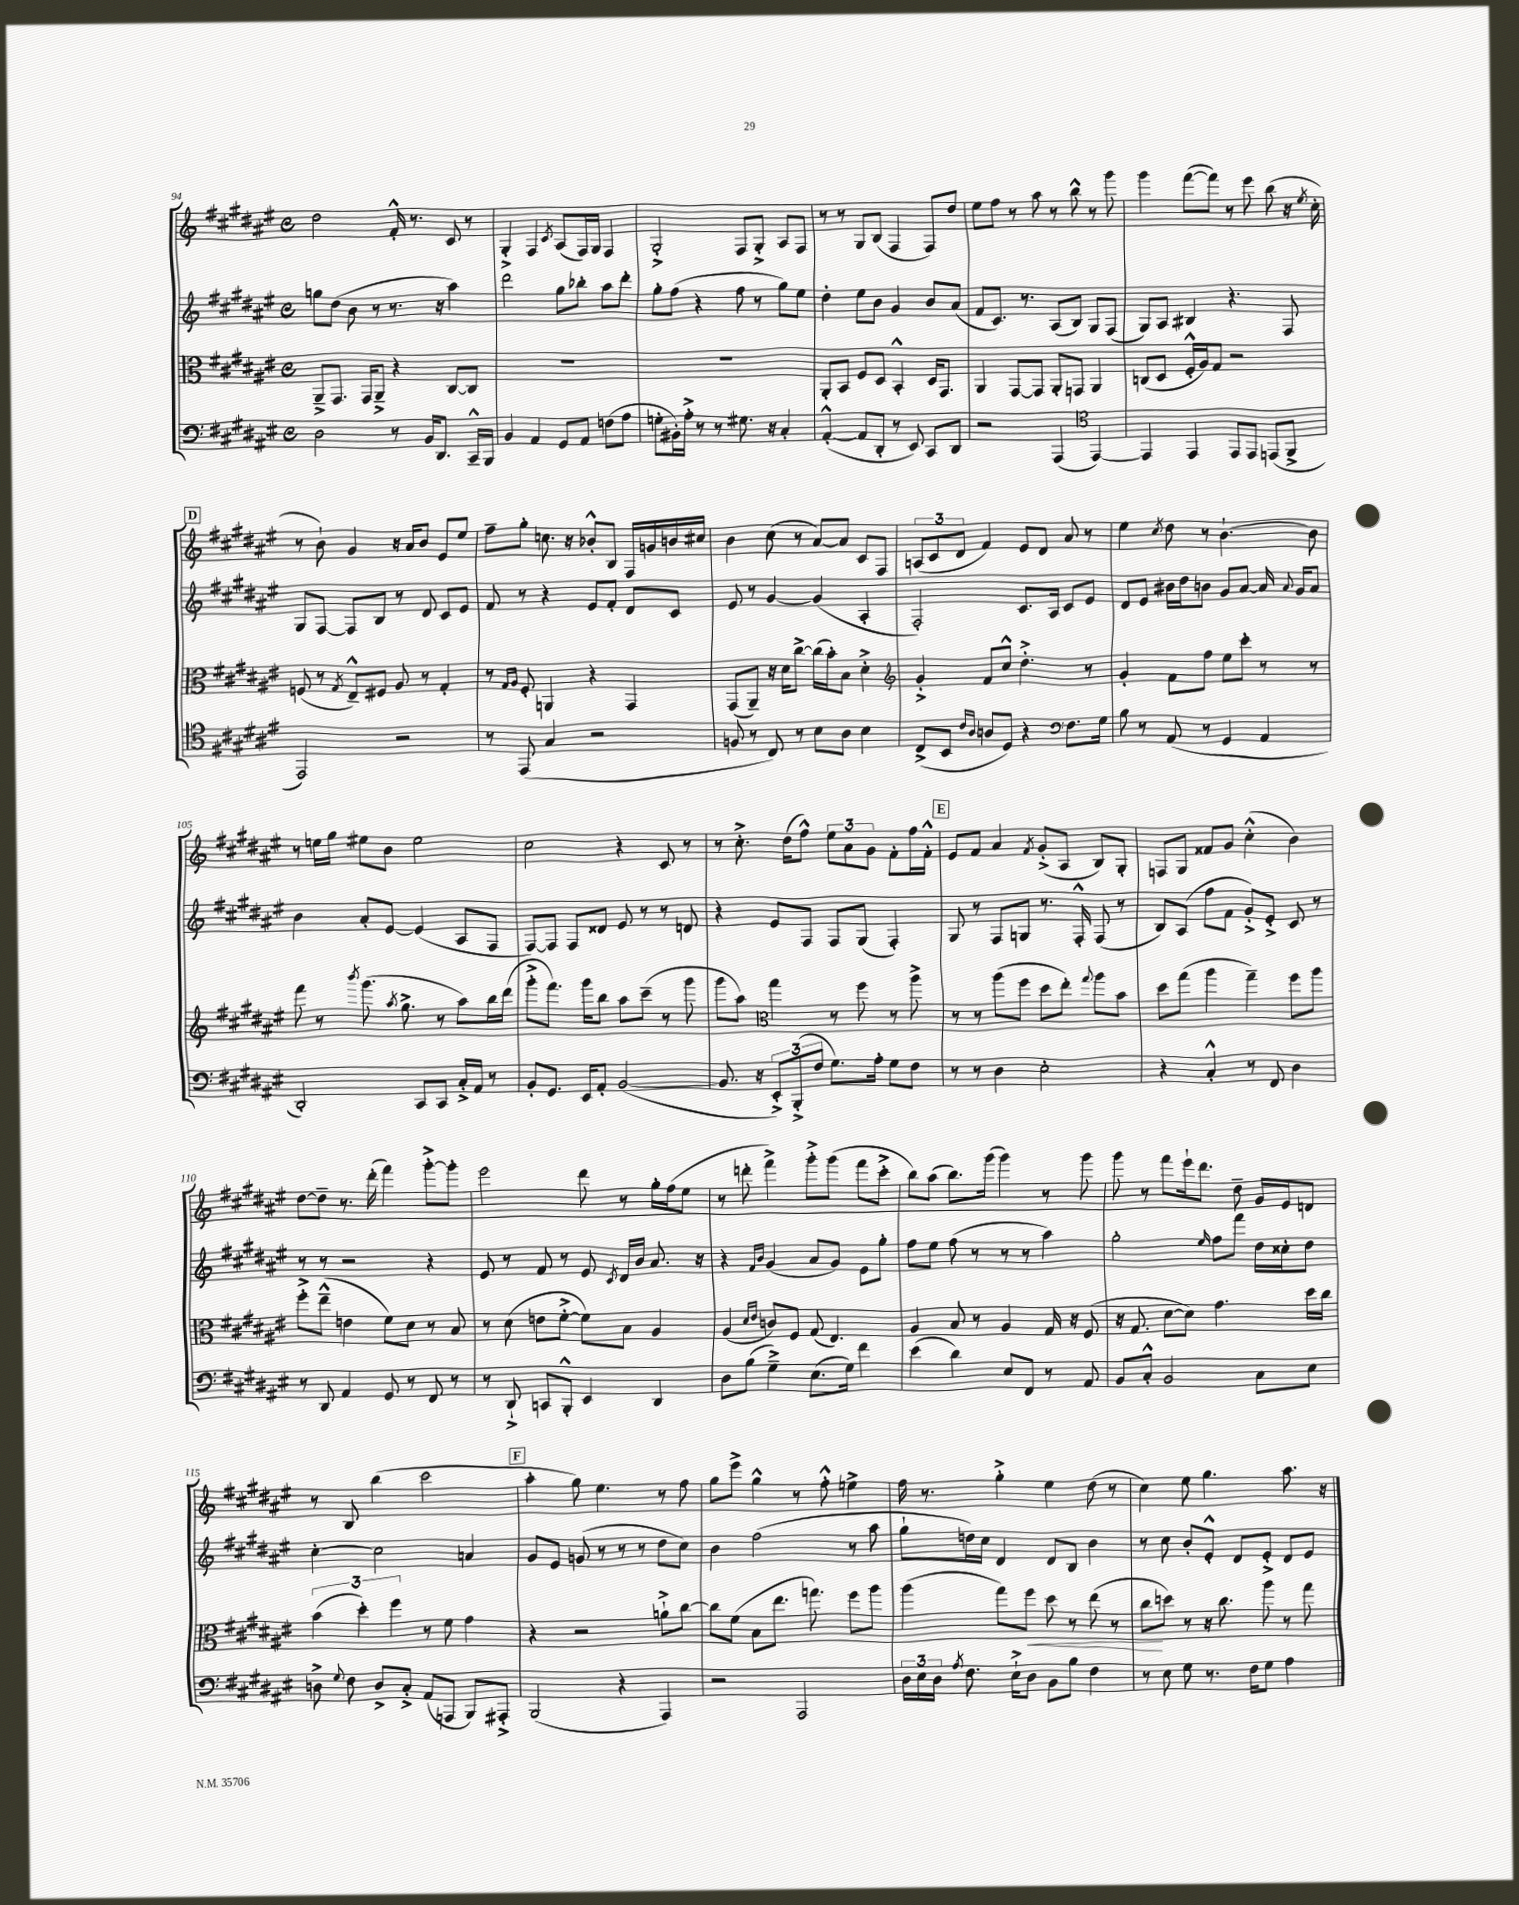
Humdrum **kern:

**kern	**kern	**kern	**kern
*staff4	*staff3	*staff2	*staff1
*clefF4	*clefC3	*clefG2	*clefG2
*k[f#c#g#d#a#e#]	*k[f#c#g#d#a#e#]	*k[f#c#g#d#a#e#]	*k[f#c#g#d#a#e#]
*M4/4	*M4/4	*M4/4	*M4/4
*met(c)	*met(c)	*met(c)	*met(c)
2D#\	8AA#~^/L	8gg\L	2dd#\
.	8.GG#/J	(8dd#\J	.
.	.	8b\	.
.	16GG#/LK	.	.
.	8AA#~^/J	8r	.
8r	4r	8.r	16f#'^^/
.	.	.	8.r
16BB/LK	.	.	.
8.DD#/J	.	16r	.
.	[8C#/L	4aa#\)	8c#/
16CC#~^^/LL	8C#/]J	.	8r
16BBB/JJ	.	.	.
=	=	=	=
4BB/	1r	2ddd#\	4G#'^/
4AA#/	.	.	4F#/
.	.	.	8qc#/
8GG#/L	.	8gg#\L	(8A#/L
8AA#/J	.	8bb-'\J	16F#/L)
.	.	.	16G#/JJ
(8F\L	.	8aa#\L	4F#/
8A#\J	.	8ddd#'\J	.
=	=	=	=
8G'\L	1r	8gg#'\L	2G#'^/
16BB#'\L)	.	(8ff#\J	.
16A#'^\JJ	.	.	.
8r	.	4r	.
8r	.	.	.
8.G#\	.	8ff#\	8F#/L
.	.	8r	8G#'^/J
16r	.	.	.
4C#'/	.	8gg#\L)	8A#/L
.	.	8ee#\J	8F#/J
=	=	=	=
([4AA#'^^/	8AA#'/L	4dd#'\	8r
.	8BB/J	.	8r
8AA#/]L	8F#/L	8ee#\L	8G#/L
8DD#'/J	8D#/J	8b\J	(8B/J
8r	4BB'^^/	4g#/	4F#/
8EE#/)	.	.	.
8CC#/L	16D#/LK	8b/L	8F#/L)
.	8.GG#/J	.	.
8DD#/J	.	(8a#/J	8dd#/J
=	=	=	=
2r	4AA#/	8f#/L	8ee#\L
.	.	8.c#/J)	8ff#\J
.	[8GG#/L	.	8r
.	.	8.r	.
.	8GG#/]J	.	8aa#\
(4AAA#/	8AA#'/L	(8A#/L	8r
.	8GG/J	8B/J)	8bb^^\
*clefC4	*	*	*
[4EE#/)	4AA#/	8G#/L	8r
.	.	(8F#/J	8ggg#\
=	=	=	=
4EE#/]	(8C/L	8G#/L)	4ggg#\
.	8D#/J	8A#/J	.
4EE#/	16F#'^^/LL	4B#/	([8fff#\L
.	16A#/J)	.	.
.	8G#/J	.	8fff#\]J)
8EE#/L	2r	4.r	8r
8EE#/J	.	.	8eee#\
(8EE/L	.	.	(8bb\
8FF#^/J	.	8F#/	16r
.	.	.	8qee#/
.	.	.	16cc#'\
=	=	=	=
2EE#/)	(8F/	8G#/L	8r
.	8r	[8F#/J	8b`\)
.	8qG#/	.	.
.	8E#~^^/L)	8F#/]L	4g#/
.	8F#/J	8B/J	.
2r	8A#/	8r	16r
.	.	.	16a#/LK
.	8r	8d#/	8b/J
.	4G#'/	8c#/L	8e#/L
.	.	8e#/J	8ee#/J
=	=	=	=
8r	8r	8f#/	8ff#~\L
.	16qqG#/LL	.	.
.	16qqA#/JJ	.	.
(8EE#/	8F#'/	8r	8gg#'\J
4G#/	4AA/	4r	8.cc\
.	.	.	16r
2r	4r	8e#/L	8b-'^^/L
.	.	8f#'/J	8B/J
.	4GG#/	8d#/L	16F#/LL
.	.	.	16g/
.	.	8c#/J	16b/
.	.	.	16cc#/JJ
=	=	=	=
8F/	(8GG#/L	8e#/	4b\
8r	8AA#~/J)	8r	.
8C#/)	16r	[4g#/	(8cc#\
.	16d#\LK	.	.
8r	[8cc#^\J	.	8r
8B\L	(16cc#\]LL	(4g#/]	[8a#/L)
.	16b'\J)	.	.
8A#\J	8B\J	.	8a#/]J
4B\	4d#'^\	4A#'/	8c#/L
.	.	.	8F#/J
=	=	=	=
*	*clefG2	*	*
(8C#^/L	4g#'^/	2F#'/)	(12A/L
.	.	.	12c#/
8BB/J	.	.	.
.	.	.	12d#/J
16qqc#/LL	.	.	.
16qqA#/JJ	.	.	.
8A/L	8f#/L	.	4f#/)
8D#/J)	8cc#^^/J	.	.
4r	4.dd#'^\	8.c#/L	8e#/L
.	.	.	8d#/J
.	.	16A#/Jk	.
*clefF4	*	*	*
8.F#\L	.	8c#/L	8a#/
.	8r	8e#/J	8r
16G#\Jk	.	.	.
=	=	=	=
8B\	4g#'/	8d#/L	4ee#\
8r	.	8e#/J	.
.	.	.	8qcc#/
(8AA#/	8f#\L	16b#\LL	8dd#\
.	.	16dd#\J	.
8r	8ff#\J	8b\J	8r
4GG#/	8ee#\L	8g#/L	[4.b`\
.	8ccc#'\J	[8a#/J	.
4AA#/	8r	16a#/]	.
.	.	8qqa#/	.
.	.	16g#/LK	.
.	8r	8a#/J	8b\]
=	=	=	=
2DD#'/)	8fff#\	4b\	8r
.	8r	.	16ee\LL
.	.	.	16gg#\JJ
.	8qbbb/	.	.
.	(8.ggg#\	8a#'/L	8ee#\L
.	.	[8e#/J	8b\J
.	8qaa#/	.	.
.	8.gg#^\	.	.
8CC#/L	.	(4e#/]	2ee#\
8CC#/J	8r	.	.
16C#'^/LL	8aa#\L)	8A#/L	.
16AA#/JJ	.	.	.
8r	16bb\L	8F#/J	.
.	(16ddd#\JJ	.	.
=	=	=	=
8BB'/L	8ggg#'^\L	[8F#/L)	2cc#\
8.GG#/J	8.fff#\J)	8F#/]J	.
.	.	8F#/L	.
16EE#/LK	16ggg#\LK	.	.
8AA#'/J	8bb\J	8d##/J	.
([2BB/	8aa#\L	8e#/	4r
.	(8ccc#~\J	8r	.
.	8r	8r	8c#/
.	8ggg#\	8d/	8r
=	=	=	=
8.BB/]	8ggg#\L	4r	8r
.	8aa#\J)	.	8.cc#'^\
16r	.	.	.
*	*clefC3	*	*
12EE#'^/L)	4gg#\	8e#/L	.
.	.	.	(16dd#\LK
(12BBB'^/	.	.	.
.	.	8F#/J	8ff#^^\J)
12F#/J	.	.	.
8.G#\L)	8r	8F#/L	12ee#\L
.	.	.	12a#\
.	8ff#\	(8G#/J	.
.	.	.	12g#\J
16A#'\Jk	.	.	.
8G#\L	8r	4F#'/)	8f#'\L
8F#\J	8aa#^\	.	16ff#\L
.	.	.	16f#'^^\JJ
=	=	=	=
8r	8r	8G#/	8e#/L
8r	8r	8r	8f#/J
4D#\	(8aa#\L	8F#/L	4a#/
.	8ff#\J	8G/J	.
.	.	.	8qf#/
2E#'\	8dd#\L	8.r	(8g#'^/L
.	8ee#'\J)	.	8A#/J
.	.	16F#'^^/	.
.	8qqgg#/	.	.
.	8aa#\L	(8F#/	8B/L)
.	8b\J	8r	8G#'/J
=	=	=	=
4r	8dd#\L	8B/L)	8F/L
.	(8gg#\J	(8A#/J	8G#/J
4C#'^^/	4aa#\	8ff#\L	8f##/L
.	.	8f#\J	8g#/J
8r	4gg#~\)	8g#'^/L)	(4cc#'^^\
8FF#/	.	8e#'^/J	.
4D#\	8ff#\L	8c#/	4b\)
.	8aa#\J	8r	.
=	=	=	=
8r	8ff#'^\L	8r	[8dd#\L
8DD#/	(8ee#~^^\J	8r	8dd#~\]J
4AA#/	4e\	2r	8.r
.	.	.	(16ddd#'\
8GG#/	8f#\L)	.	4fff#\)
8r	8d#\J	.	.
8FF#/	8r	4r	[8ggg#'^\L
8r	8B/	.	8ggg#'\]J
=	=	=	=
8r	8r	8e#/	2eee#\
8DD#`^/	(8d#\	8r	.
8CC/L	8e\L	8f#/	.
8BBB'^^/J	[8f#'^\J	8r	.
4EE#/	8f#\]L)	8e#/	8ddd#\
.	.	8qc#/	.
.	8B\J	16d#/LL	8r
.	.	16b/JJ	.
4DD#/	4A#/	8.a#/	16gg#'\LL
.	.	.	(16ff#\J
.	.	.	8ee#\J
.	.	16r	.
=	=	=	=
8D#\L	(4A#/	4r	8r
(8B\J	.	.	8ddd'\
.	16qqd#/LL	16qqf#/LL	.
.	16qqe#/JJ	16qqb/JJ	.
4G#~^\)	8c/L)	(4g#/	4fff#^\)
.	8F#/J	.	.
(8.E#\L	(8G#/	8a#/L	8ggg#'^\L
.	4.E#/)	8g#/J)	(8ggg#\J
16G#\Jk)	.	.	.
4f#\	.	8e#\L	8fff#\L
.	.	8gg#'\J	8ccc#'^\J
=	=	=	=
(4e#\	4A#/	8ff#\L	8bb\L)
.	.	8ee#\J	(8aa#\J
4d#\)	8B/	(8ff#\	8.bb\L)
.	8r	8r	.
.	.	.	(16ggg#\Jk
8E#/L	4A#/	8r	4ggg#\)
8FF#/J	.	8r	.
8r	16G#/	4aa#\)	8r
.	16r	.	.
8AA#/	(8F#/	.	8ggg#\
=	=	=	=
8BB/L	16r	2gg#'\	8ggg#\
.	8.G#/	.	.
8C#'^^/J	.	.	8r
2BB/	[8d#\L	.	8fff#\L
.	8d#\]J)	.	16eee#`\k
.	.	.	8.ddd#\J
.	.	16qqee#/	.
.	4.g#\	8ff#\L	.
.	.	8fff#\J	8dd#~\
8C#\L	.	16dd#\LL	16g#/LL
.	.	16cc##'\J	16e#/J
8E#\J	16dd#\LL	8dd#\J	8d/J
.	16cc#\JJ	.	.
=	=	=	=
8D^\	(6b\	[4cc#'\	8r
8qqG#/	.	.	.
8F#\	.	.	8B/
.	6dd#'\)	.	.
8D^/L	.	2cc#\]	(4bb\
.	6ff#\	.	.
8C#'^/J	.	.	.
(8AA#/L	8r	.	2ccc#\
8AAA/J	8f#\	.	.
8BBB/L)	4g#\	4a/	.
8AAA#'^/J	.	.	.
=	=	=	=
(2BBB/	4r	8g#/L	4aa#'\
.	.	8e#/J	.
.	2r	(8g/	8gg#\)
.	.	8r	4.ee#\
4r	.	8r	.
.	.	8r	.
4AAA#/)	8a`^\L	8dd#\L	8r
.	[8cc#\J	8cc#\J)	8ff#\
=	=	=	=
2r	8cc#\]L	4b\	8gg#\L
.	(8f#\J	.	8eee#^\J
.	8B\L	(2ff#\	4gg#^^\
.	8.ee#\J	.	.
2AAA#/	.	.	8r
.	8.gg\)	.	.
.	.	.	8ff#'^^\
.	8ff#\L	8r	4ee^\
.	8aa#\J	8aa#\	.
=	=	=	=
24D#\LL	(4aa#\	8gg#`\L	16ff#\
24E#\	.	.	.
.	.	.	8.r
24D#\JJ	.	.	.
8qA#/	.	.	.
8.F#\	.	16dd\L)	.
.	.	16cc#\JJ	.
.	8gg#\L)	4d#/	4gg#'^\
16E#`^\LK	.	.	.
8D#\J	8ff#\J	.	.
8BB\L	8dd#\	8d#/L	4ee#\
8B\J	8r	8B/J	.
4F#\	(8ee#\	4b\	(8dd#\
.	8r	.	8r
=	=	=	=
8r	8cc#\L	8r	4cc#\)
8E#\	8dd\J)	8cc#\	.
8G#\	8r	8b'/L	8ee#\
8.r	16r	8e#'^^/J	4.gg#\
.	8.cc#\	.	.
.	.	8d#/L	.
16F#\LK	.	.	.
8G#\J	8aa#\	8e#'^/J	.
4A#\	8r	8d#/L	8.aa#\
.	8gg#\	8e#/J	.
.	.	.	16r
==	==	==	==
*-	*-	*-	*-
